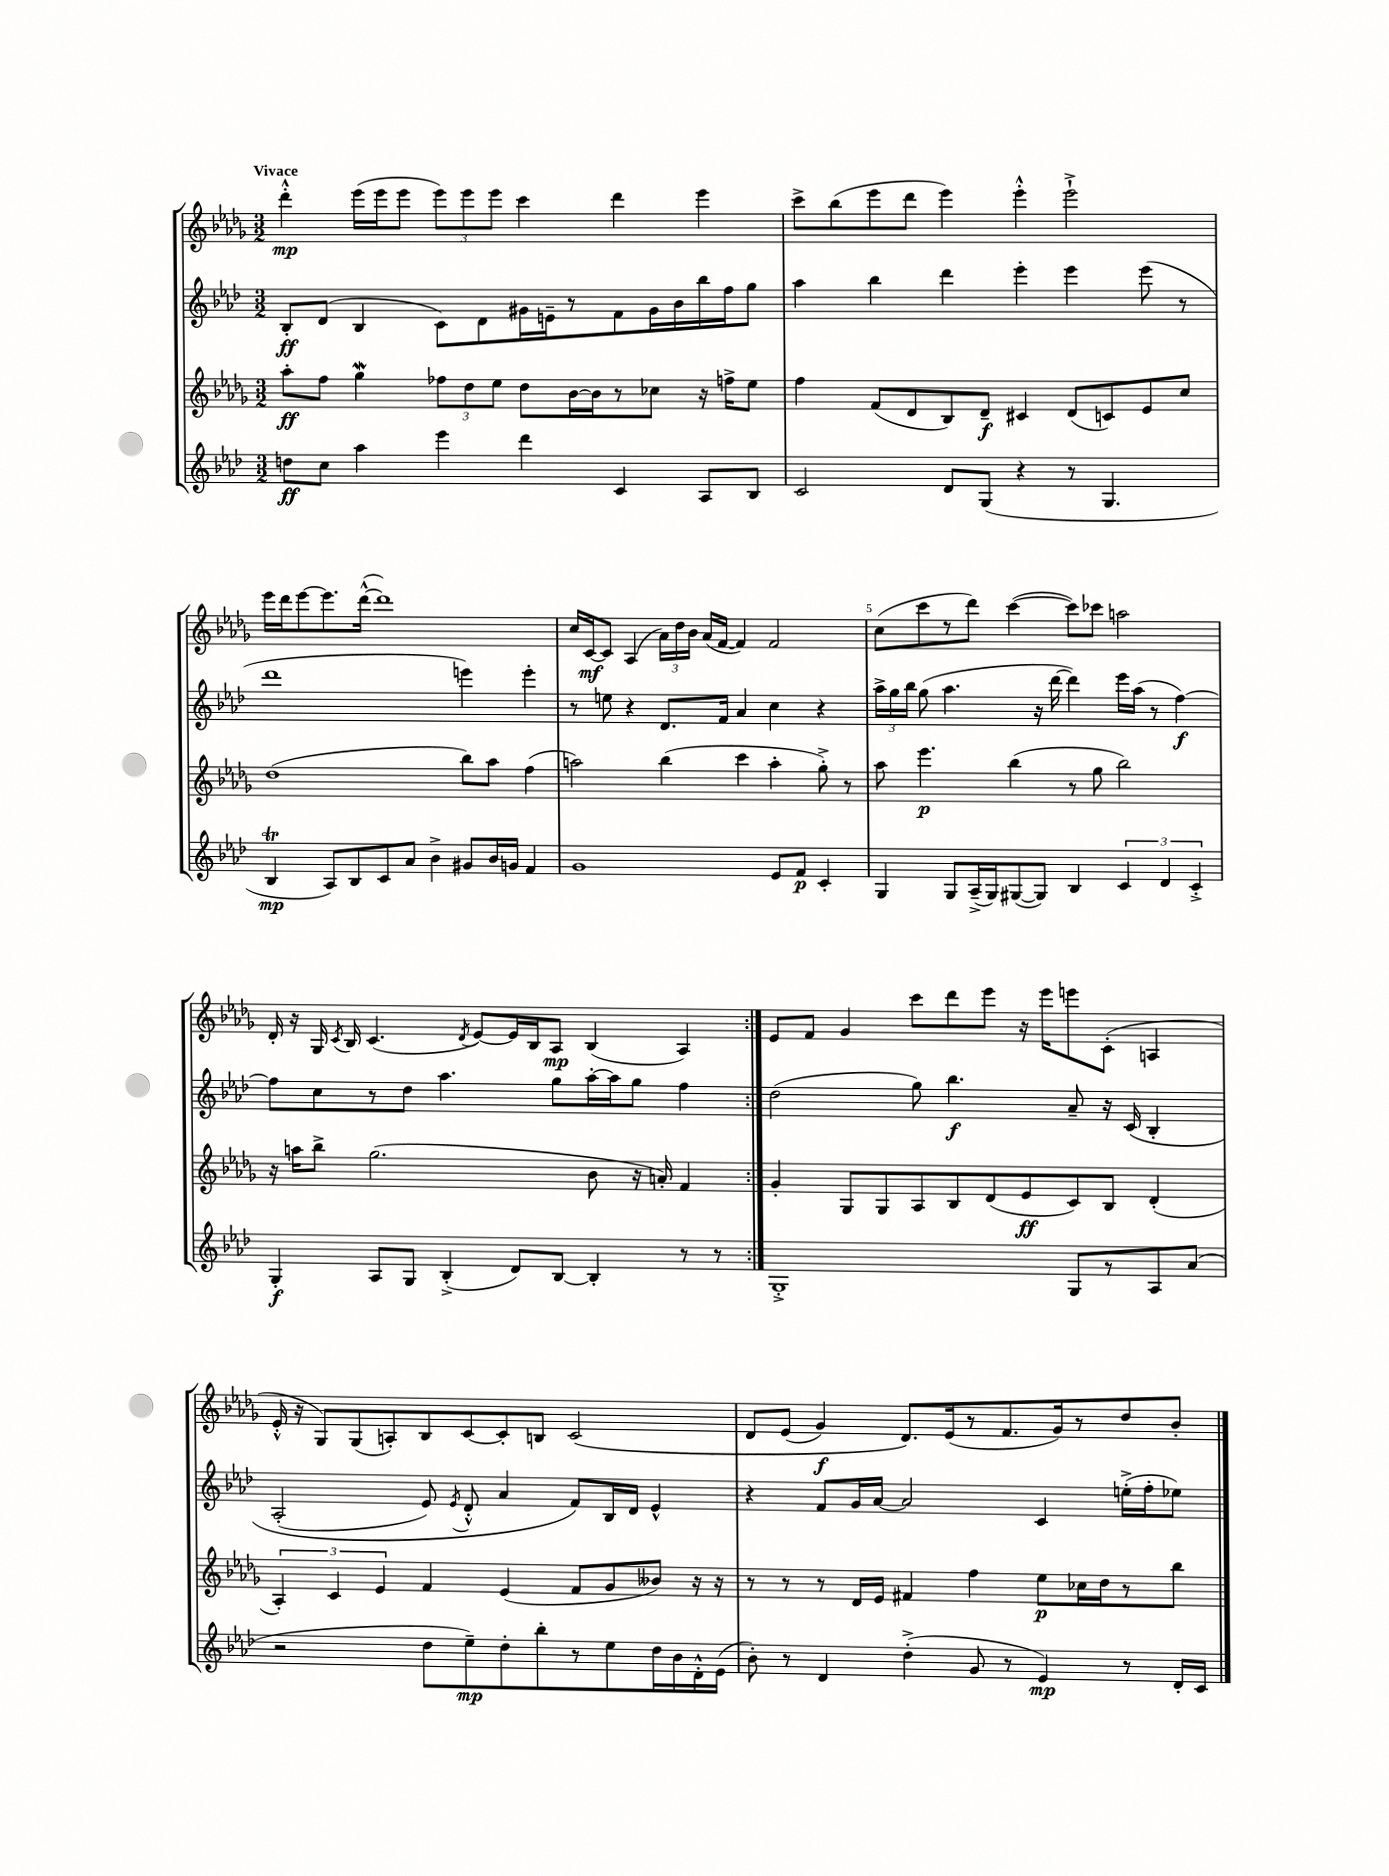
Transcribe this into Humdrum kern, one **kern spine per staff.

**kern	**kern	**kern	**kern
*staff4	*staff3	*staff2	*staff1
*clefG2	*clefG2	*clefG2	*clefG2
*k[b-e-a-d-]	*k[b-e-a-d-g-]	*k[b-e-a-d-]	*k[b-e-a-d-g-]
*M3/2	*M3/2	*M3/2	*M3/2
8dd\L	8aa-'\L	8B-'/L	4ddd-'^^\
8cc\J	8ff\J	(8d-/J	.
4aa-\	4gg-\	4B-/	(16eee-\LL
.	.	.	16eee-\J
.	.	.	8eee-\J
4eee-\	12ff-\L	8c\L)	12eee-\L)
.	12dd-\	.	12eee-\
.	.	8d-\	.
.	12ee-\J	.	12eee-\J
4ddd-\	8dd-\L	16g#\L	4ccc\
.	.	16e~\J	.
.	[16b-\L	8r	.
.	16b-\]J	.	.
4c/	8r	8f\	4ddd-\
.	8cc-\J	16g#\L	.
.	.	16b-\	.
8A-/L	16r	16bb-\	4eee-\
.	16ff^\LK	16ff\J	.
8B-/J	8ee-\J	8gg\J	.
=	=	=	=
2c/	4ff\	4aa-\	8ccc^\L
.	.	.	(8bb-\
.	(8f/L	4bb-\	8eee-\
.	8d-/	.	8ddd-\J
8d-/L	8B-/)	4ddd-\	4eee-\)
(8G/J	8d-~/J	.	.
4r	4c#/	4eee-'\	4eee-'^^\
8r	(8d-/L	4eee-\	2eee-`^\
4.G/	8c/)	.	.
.	8e-/	(8eee-\	.
.	8cc/J	8r	.
=	=	=	=
4B-/	(1dd-	1ddd-	16eee-\LL
.	.	.	16ddd-\J
.	.	.	[8eee-\
8A-/L)	.	.	8.eee-\]
8B-/	.	.	.
.	.	.	([16ddd-^^\Jk
8c/	.	.	1ddd-])
8a-/J	.	.	.
4b-^\	.	.	.
8g#/L	8bb-\L)	4eee\)	.
16b-/L	8aa-\J	.	.
16g/JJ	.	.	.
4f/	(4ff\	4eee'\	.
=	=	=	=
1g	2aa\)	8r	16cc/LL
.	.	.	[16c/J
.	.	8ee\	8c/]J
.	.	4r	(4A-/
.	(4bb-\	8.d-/L	24a-\LL)
.	.	.	24dd-\
.	.	.	24b-\JJ
.	.	.	(16a-/LL
.	.	16f/Jk	[16f/JJ
.	4ccc\	4a-/	4f/])
8e-/L	4aa'\	4cc\	2f/
8f/J	.	.	.
4c'/	8gg-'^\)	4r	.
.	8r	.	.
=	=	=	=
4G/	8aa-\	24aa-^\LL	(8cc\L
.	.	24gg\	.
.	.	24bb-\JJ	.
.	4.eee-\	(8gg\	8ccc\
8G/L	.	4.aa-\	8r
(16A-~^/L	.	.	8ddd-\J)
16G/J)	.	.	.
([8G#/	(4bb-\	.	([4ccc\
8G#/]J)	.	16r	.
.	.	[16ddd-\	.
4B-/	8r	4ddd-\])	8ccc\]L)
.	8gg-\	.	8ccc-\J
6c/	2bb-\)	16eee-\LL	2aa\
.	.	(16aa-\JJ	.
.	.	8r	.
6d-/	.	.	.
.	.	[4ff\)	.
6c'^/	.	.	.
=	=	=	=
4G'/	16r	8ff\]L	16d-'/
.	16aa\LK	.	16r
.	8bb-^\J	8cc\	16G-/
.	.	.	8qc/
.	.	.	16B-/
8A-/L	(2.gg-\	8r	(4.c/
8G/J	.	8dd-\J	.
(4B-'^/	.	4.aa-\	.
.	.	.	8qd-/
.	.	.	[8e-/L)
8d-/L)	.	.	16e-/]L
.	.	.	16B-/J
[8B-/J	.	8gg\L	8A-/J
4B-'/]	8b-\	[16aa-'\L	(4B-/
.	.	16aa-\]J	.
.	16r	8gg\J	.
.	16a'/)	.	.
8r	4f/	4ff\	4A-/)
8r	.	.	.
=:|!	=:|!	=:|!	=:|!
1G'^	4g-'/	(2dd-\	8e-/L
.	.	.	8f/J
.	8G-/L	.	4g-/
.	8G-/	.	.
.	8A-/	8gg\)	8ccc\L
.	8B-/	4.bb-\	8ddd-\
.	(8d-/	.	8eee-\J
.	8e-/	.	16r
.	.	.	16eee-\LK
8G/L	8c/)	8a-~/	8eee\
8r	8B-/J	16r	(8c'\J
.	.	&(16c/	.
8A-/	(4d-'/	4B-'/	4A/
(8a-/J	.	.	.
=	=	=	=
2r	6A-'/)	(2A-'/	16e-'^^/
.	.	.	16r
.	.	.	8G-/L)
.	6c/	.	.
.	.	.	(8G-/
.	6e-/	.	.
.	.	.	8A'/)
8dd-\L	4f/	8e-/)	8B-/
.	.	8qe-/	.
8ee-~\)	.	8d-'^^/	[8c/
8dd-'\	(4e-/	4a-/	8c'/]
8bb-'\	.	.	8B/J
8r	8f/L	8f/L&)	&(2c/
8ee-\	8g-/	16B-/L	.
.	.	16d-/JJ	.
16dd-\L	8b--/J)	4e-^^/	.
16b-\	.	.	.
16d-'^^\	16r	.	.
(16e-\JJ	16r	.	.
=	=	=	=
8b-'\)	8r	4r	8d-/L
8r	8r	.	(8e-/J
4d-/	8r	8f/L	4g-/)
.	16d-/LL	16g/L	.
.	16e-/JJ	[16a-/JJ	.
(4dd-'^\	4f#/	2a-/]	8.d-/L&)
.	.	.	(16e-/k
8g/	4ff\	.	8r
8r	.	.	8.f/
4e-/)	8ee-\L	4c/	.
.	.	.	16g-/k)
.	16cc-\L	.	8r
.	16dd-\J	.	.
8r	8r	(16ee'^\LL	8dd-/
.	.	16ff'\J	.
16d-'/LL	8bb-\J	8ee-\J)	8b-'/J
16c/JJ	.	.	.
==	==	==	==
*-	*-	*-	*-
